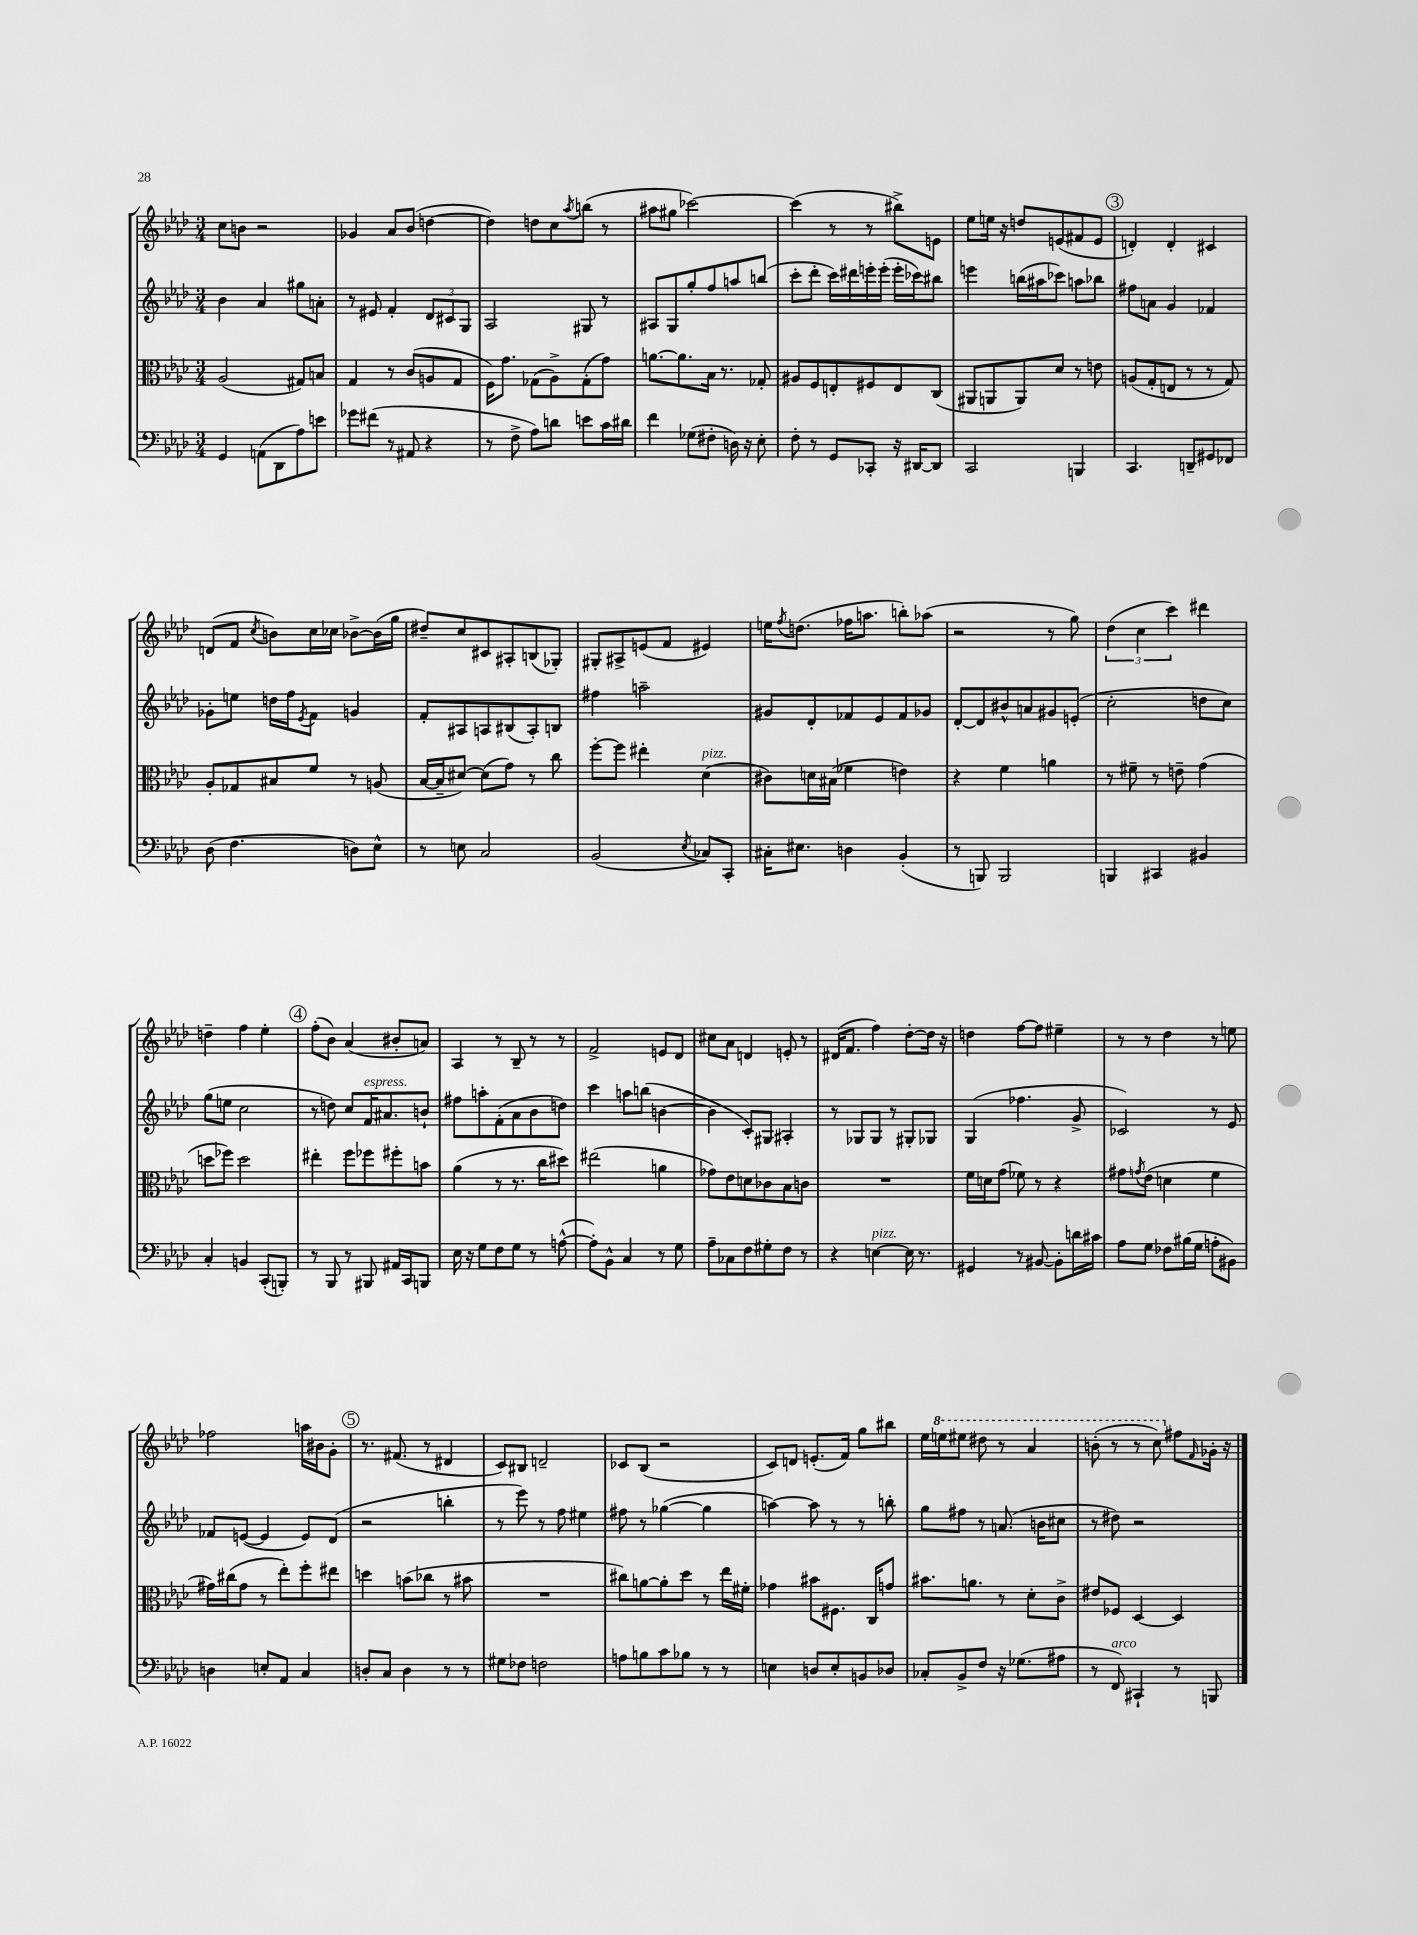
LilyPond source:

<<
\new StaffGroup <<
\new Staff = "s0" {
    \clef treble \key aes \major \numericTimeSignature \time 3/4
    c''8 b'8 r2 |
    ges'4 aes'8 bes'8( d''4~ |
    d''4) d''8 c''8 \acciaccatura { aes''8 } b''8( r8 |
    ais''8 gis''8 ces'''2~) |
    ces'''4( r8 r8 bis''8->) e'8 |
    ees''8 e''16 r16 d''8 e'8( fis'8 e'8 |
    \mark \markup { \circle "3" } d'4-.) d'4-. cis'4 |
    d'8( f'8 \acciaccatura { c''8 } b'8) c''16 ces''16 bes'8~-> bes'16( g''16 |
    dis''8--) c''8 cis'8 ais8-. b8( ges8-.) |
    gis8-. ais8-> e'8( f'8 eis'4) |
    e''16 \acciaccatura { f''8 } d''8.( fes''16 a''8. b''8-.) aes''8( |
    r2 r8 g''8) |
    \tuplet 3/2 { des''4( c''4 c'''4) } dis'''4 |
    d''4-- f''4 ees''4-. |
    \mark \markup { \circle "4" } f''8-.( bes'8) aes'4( bis'8-. a'8) |
    aes4 r8 bes8-- r8 r8 |
    f'2-> e'8 des'8 |
    cis''8 aes'8 d'4 e'8-. r8 |
    dis'16( f'8. f''4) des''8~-. des''16 r16 |
    d''4 f''8~ f''8 eis''4-- |
    r8 r8 des''4 r8 e''8 |
    fes''2 a''16 bis'16 g'8-. |
    \mark \markup { \circle "5" } r8. fis'8.( r8 dis'4 |
    c'8) bis8 d'2-- |
    ces'8 bes8( r2 |
    c'8) d'8 e'8.-.( f'16) g''8 bis''8 |
    ees''16 \ottava #1 e'''16 eis'''8 dis'''8 r8 aes''4 |
    b''8-.( r8 r8 c'''8) \ottava #0 fis''8 \grace { f'16 } ges'16-. r16 \bar "|." |
}
\new Staff = "s1" {
    \clef treble \key aes \major \numericTimeSignature \time 3/4
    bes'4 aes'4 gis''8 a'8-. |
    r8 eis'8 f'4-. \tuplet 3/2 { des'8 cis'8 g8 } |
    aes2 gis8 r8 |
    ais8 g8 g''8-. f''8 a''8 b''8( |
    c'''8-. des'''8-. c'''16) dis'''16 e'''16-. e'''16-.( e'''16-. ces'''16) bis''8 |
    e'''4 b''16( ais''16 ces'''8) a''8 bes''8 |
    \mark \markup { \circle "3" } fis''8 a'8 g'4 fes'4 |
    ges'8-. e''8 d''16 f''16 \acciaccatura { ees'8 } f'8 g'4 |
    f'8-. ais8 a8 bis8( a8-.) b8 |
    fis''4 a''2-- |
    gis'8 des'8-. fes'8 ees'8 fes'8 ges'8 |
    des'8~-. des'8 bis'8-^ a'8 gis'8 e'8-.( |
    c''2-. d''8 c''8) |
    g''8( e''8 c''2 |
    \mark \markup { \circle "4" } r8 d''8) c''8 f'16^\markup { \italic "espress." } ais'8. b'8-! |
    fis''8 a''8-. f'8-.( aes'8 bes'8 d''8) |
    c'''4 a''8 b''8( b'4~ |
    b'4 c'8-.) gis8 ais4-. |
    r8 ges8 ges8 r8 gis8-. ges8 |
    g4( fes''4. g'8-> |
    ces'2) r8 ees'8 |
    fes'8 e'8~( e'4 e'8) des'8( |
    \mark \markup { \circle "5" } r2 b''4-. |
    r8 ees'''8) r8 f''8 eis''4 |
    fis''8 r8 ges''4~( ges''4 |
    a''4~) a''8 r8 r8 b''8-. |
    g''8 fis''8 r8 a'8.( b'16 cis''8 |
    r8 dis''8) r2 \bar "|." |
}
\new Staff = "s2" {
    \clef alto \key aes \major \numericTimeSignature \time 3/4
    aes2( gis8) b8 |
    g4 r8 c'8( a8 g8 |
    f16) g'8. ges8( aes8->) ges8-.( g'8) |
    a'8.~ a'8. bes16 r8. ges8-. |
    ais8 f8 e8-. fis8 e8 c8( |
    ais,8 a,8 a,8) des'8 r8 e'8 |
    \mark \markup { \circle "3" } a8( g8-. e8 r8 r8 g8) |
    aes8-. ges8 bis8 f'8 r8 a8( |
    bes16~ bes16-- dis'8~) dis'8( g'8) r8 c''8 |
    f''8~-. f''8 eis''4-. des'4^\markup { \italic "pizz." }( |
    cis'8) d'16 bis16( fes'4 e'4) |
    r4 f'4 a'4 |
    r8 fis'8-- r8 e'8-- g'4( |
    d''8 fes''8) d''2 |
    \mark \markup { \circle "4" } eis''4-. f''8 fes''8 fis''8-. b'8 |
    aes'4( r8 r8. c''16 dis''8) |
    eis''2( a'4 |
    ges'8) ees'8 d'8 ces'8 bes8 c'8 |
    R2. |
    f'16 d'16 g'8( fes'8) r8 r4 |
    gis'8 \acciaccatura { g'8 } ees'8( d'4 f'4 |
    gis'16) cis''16( gis'8 r8 ees''8-.) f''8-. eis''8 |
    \mark \markup { \circle "5" } d''4 b'8( ces''8 r8 bis'8 |
    R2. |
    cis''8) a'8~ a'8-. des''8 r8 ees''16 fis'16-. |
    ges'4 bis'8 fis8. c16 g'8 |
    bis'8. a'8. r8 des'8-. c'8-> |
    eis'8 fes8 des4~ des4 \bar "|." |
}
\new Staff = "s3" {
    \clef bass \key aes \major \numericTimeSignature \time 3/4
    g,4 a,8( des,8 aes8) e'8 |
    ges'8 fis'8( r8 ais,8 r4 |
    r8 f8-> aes8) d'8 e'8 c'16 dis'16 |
    f'4 ges8( fis8-. d16) r16 ees8-. |
    f8-. r8 g,8 ces,8-. r16 dis,16~ dis,8 |
    c,2 b,,4 |
    \mark \markup { \circle "3" } c,4. d,8-- gis,8 fes,8 |
    des8( f4. d8) ees8-^ |
    r8 e8 c2 |
    bes,2( \acciaccatura { ees8 } ces8) c,8-. |
    cis16-. eis8. d4 bes,4-.( |
    r8 b,,8) b,,2 |
    b,,4 cis,4 bis,4 |
    c4-. b,4 c,8-.( b,,8-.) |
    \mark \markup { \circle "4" } r8 bes,,8 r8 bis,,8 ais,16 c,16 b,,8 |
    ees16 r16 g8 f8 g8 r8 a8~-^( |
    a8-.) bes,8-^ c4 r8 g8 |
    aes8-- ces8 f8 gis8-. f8 r8 |
    r4 e4~^\markup { \italic "pizz." } e16 r8. |
    gis,4 r8 bis,8~ bis,8-. d'16 cis'16 |
    aes8 g8 fes8 bis16( g16 a8-. bis,8) |
    d4 e8-. aes,8 c4 |
    \mark \markup { \circle "5" } d8-. c8 d4 r8 r8 |
    gis8 fes8 f2 |
    a8 b8 c'8 bes8 r8 r8 |
    e4 d8 e8-. b,8 des8 |
    ces8-. bes,8-> f8 r16 ges8.( ais8 |
    r8 f,8^\markup { \italic "arco" }) cis,4-! r8 b,,8 \bar "|." |
}
>>
>>
\layout { \context { \Score \remove "Bar_number_engraver" } }
